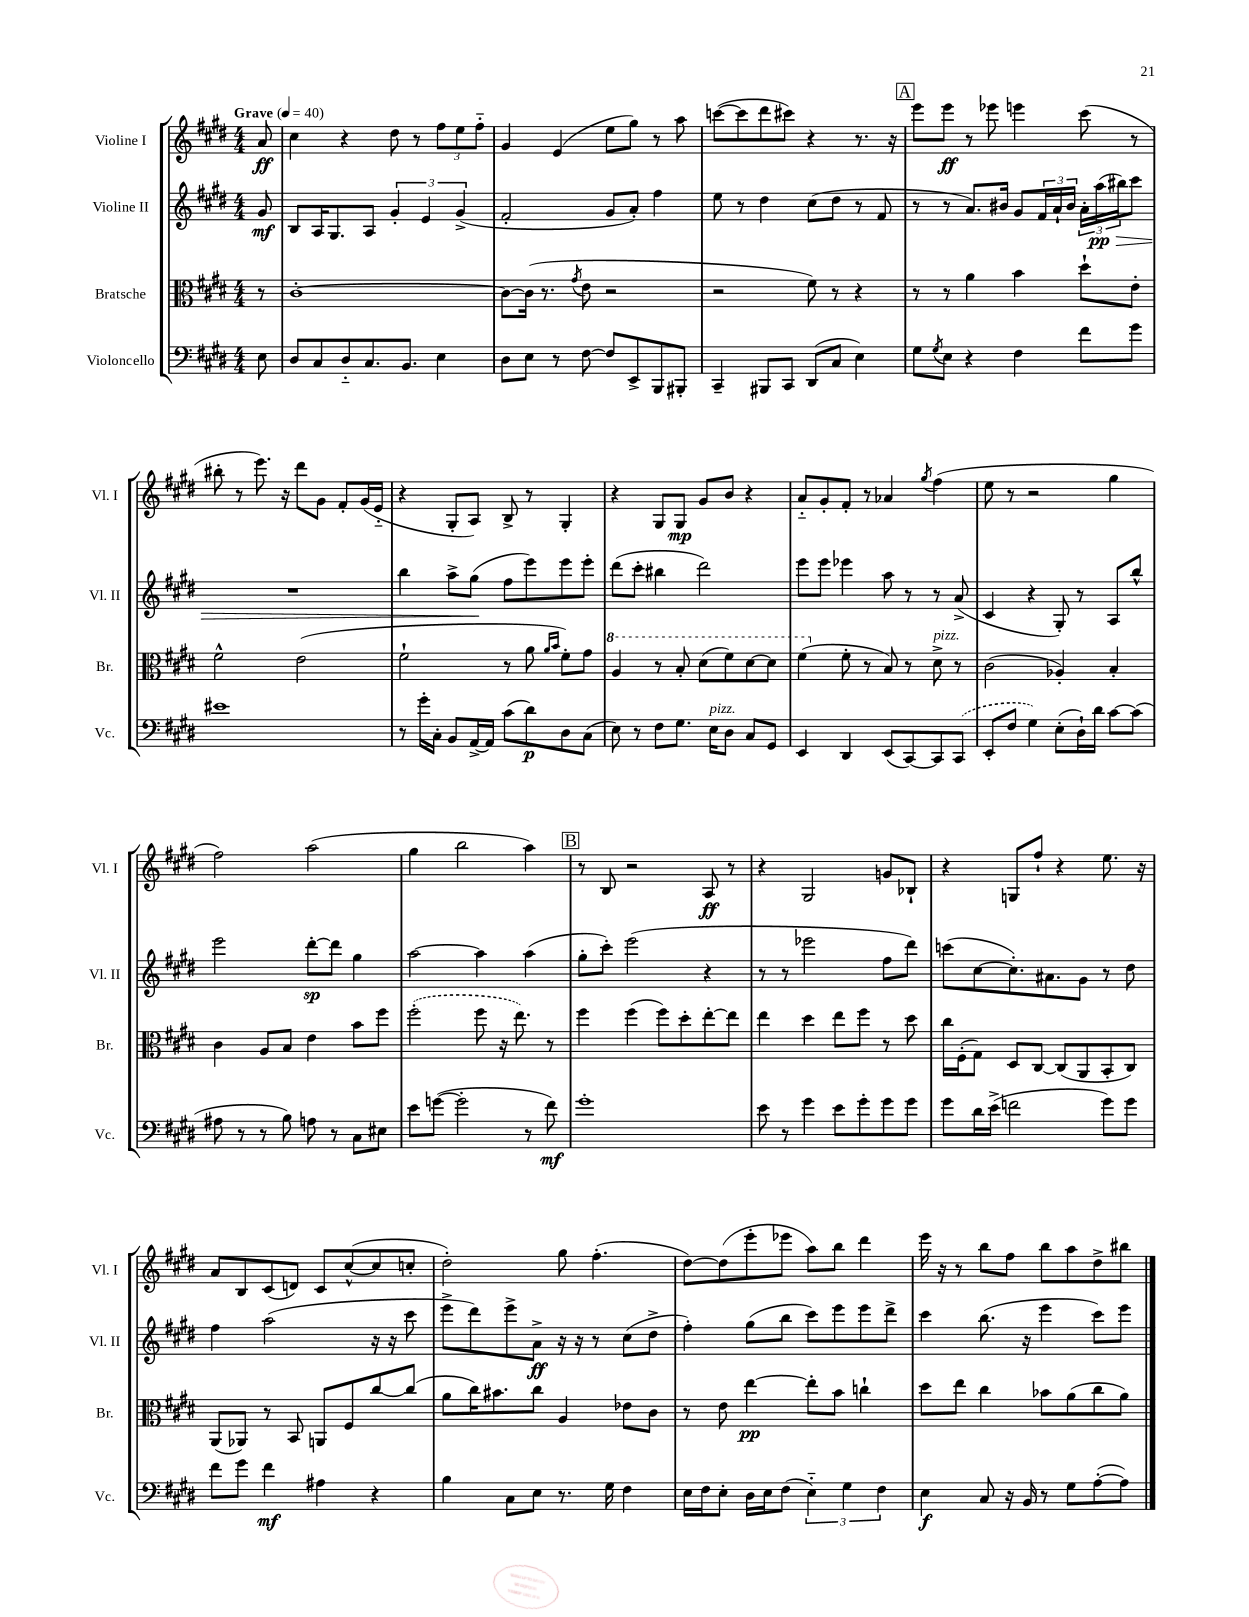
<<
\new StaffGroup <<
\new Staff = "s0" \with { instrumentName = "Violine I" shortInstrumentName = "Vl. I" } {
    \clef treble \key e \major \numericTimeSignature \time 4/4 \partial 8 \tempo "Grave" 4 = 40
    a'8\ff |
    cis''4 r4 dis''8 r8 \tuplet 3/2 { fis''8 e''8 fis''8-_ } |
    gis'4 e'4( e''8 gis''8) r8 a''8 |
    c'''8~( c'''8 dis'''8 cis'''8) r4 r8. r16 |
    \mark \markup { \box "A" } e'''8 e'''8\ff r8 ees'''8 e'''4 cis'''8( r8 |
    bis''8-. r8 e'''8.) r16 dis'''8 gis'8 fis'8-. gis'16( e'16-_ |
    r4 gis8-. a8) b8-> r8 gis4-. |
    r4 gis8 gis8\mp gis'8 b'8 r4 |
    a'8-_ gis'8-. fis'8-. r8 aes'4 \acciaccatura { gis''8 } fis''4( |
    e''8 r8 r2 gis''4 |
    fis''2) a''2( |
    gis''4 b''2 a''4) |
    \mark \markup { \box "B" } r8 b8 r2 a8\ff r8 |
    r4 gis2 g'8 bes8-! |
    r4 g8 fis''8-! r4 e''8. r16 |
    a'8 b8 cis'8( d'8) cis'8 cis''8~-^( cis''8 c''8-. |
    dis''2-.) gis''8 fis''4.-.( |
    dis''8~) dis''8( e'''8-. ees'''8 a''8) b''8 dis'''4 |
    e'''16 r16 r8 b''8 fis''8 b''8 a''8 dis''8-> bis''8 \bar "|." |
}
\new Staff = "s1" \with { instrumentName = "Violine II" shortInstrumentName = "Vl. II" } {
    \clef treble \key e \major \numericTimeSignature \time 4/4 \partial 8
    gis'8\mf |
    b8 a16 gis8. a8 \tuplet 3/2 { gis'4-. e'4 gis'4->( } |
    fis'2-. gis'8 a'8-.) fis''4 |
    e''8 r8 dis''4 cis''8( dis''8 r8 fis'8 |
    \mark \markup { \box "A" } r8 r8 a'8.) bis'16 gis'8 \tuplet 3/2 { fis'16 a'16-! bis'16 } \tuplet 3/2 { a'16-. a''16\pp\>( bis''16) } cis'''8 |
    R1 |
    b''4 a''8-> gis''8\!( fis''8 e'''8) e'''8 e'''8-. |
    dis'''8( cis'''8-. bis''4 dis'''2) |
    e'''8 e'''8 ees'''4 a''8 r8 r8 a'8->( |
    cis'4 r4 gis8-.) r8 a8 b''8-^ |
    e'''2 dis'''8~-.\sp dis'''8 gis''4 |
    a''2~ a''4 a''4( |
    \mark \markup { \box "B" } gis''8-. cis'''8-.) e'''2( r4 |
    r8 r8 ees'''2 fis''8 dis'''8) |
    c'''8( cis''8~ cis''8.-.) ais'8. gis'8 r8 dis''8 |
    fis''4 a''2( r16 r16 cis'''8 |
    e'''8-> dis'''8) e'''8-> a'8->\ff r16 r16 r8 cis''8( dis''8-> |
    fis''4-.) gis''8( b''8 cis'''8) e'''8 e'''8 dis'''8-> |
    cis'''4 b''8.( r16 e'''4 cis'''8) e'''8 \bar "|." |
}
\new Staff = "s2" \with { instrumentName = "Bratsche" shortInstrumentName = "Br." } {
    \clef alto \key e \major \numericTimeSignature \time 4/4 \partial 8
    r8 |
    cis'1~-. |
    cis'8~ cis'16( r8. \acciaccatura { gis'8 } e'8 r2 |
    r2 fis'8) r8 r4 |
    \mark \markup { \box "A" } r8 r8 a'4 b'4 dis''8-! e'8-. |
    fis'2-^ e'2( |
    fis'2-! r8 a'8 \grace { a'16 b'16 } fis'8-.) gis'8 |
    \ottava #1 a'4 r8 b'8-. dis''8( fis''8) dis''8~ dis''8 |
    fis''4( \ottava #0 fis'8-. r8 b8) r8 dis'8->^\markup { \italic "pizz." } r8 |
    cis'2( aes4-.) b4-. |
    cis'4 a8 b8 e'4 b'8 fis''8 |
    \once \slurDashed fis''2-.( fis''8 r16 e''8.) r8 |
    \mark \markup { \box "B" } fis''4 fis''4( fis''8) dis''8-. e''8~-. e''8 |
    e''4 dis''4 e''8 fis''8 r8 dis''8 |
    cis''16 fis16-.( gis8) dis8 cis8~ cis8( a,8 b,8-. cis8) |
    a,8( aes,8) r8 b,8 a,8 fis8 cis''8~ cis''8( |
    a'8 cis''16) bis'8. cis''8 a4 ees'8 cis'8 |
    r8 e'8 e''4~\pp e''8-. b'8 c''4-! |
    dis''8 e''8 cis''4 bes'8 a'8( cis''8 a'8) \bar "|." |
}
\new Staff = "s3" \with { instrumentName = "Violoncello" shortInstrumentName = "Vc." } {
    \clef bass \key e \major \numericTimeSignature \time 4/4 \partial 8
    e8 |
    dis8 cis8 dis8-_ cis8. b,8. e4 |
    dis8 e8 r8 fis8~ fis8 e,8-> b,,8 bis,,8-. |
    cis,4-- bis,,8 cis,8 dis,8( cis8 e4) |
    \mark \markup { \box "A" } gis8 \acciaccatura { gis8 } e8 r4 fis4 fis'8 gis'8 |
    eis'1 |
    r8 gis'16-. cis16-. b,8 a,16~-> a,16 cis'8( dis'8\p) dis8 cis8( |
    e8) r8 fis8 gis8. e16^\markup { \italic "pizz." } dis8 cis8 gis,8 |
    e,4 dis,4 e,8( cis,8~) cis,8 \once \slurDashed cis,8( |
    e,8-. fis8 gis4) e8-.( dis16-!) dis'16 cis'8~ cis'8( |
    ais8 r8 r8 b8) a8 r8 cis8 eis8 |
    e'8 g'8~( g'2-. r8 fis'8\mf) |
    \mark \markup { \box "B" } gis'1-. |
    e'8 r8 gis'4 e'8 gis'8-. gis'8 gis'8 |
    gis'8 dis'16 e'16->( f'2 gis'8) gis'8 |
    fis'8 gis'8 fis'4\mf ais4 r4 |
    b4 cis8 e8 r8. gis16 fis4 |
    e16 fis16 e8-. dis16 e16 fis8( \tuplet 3/2 { e4-_) gis4 fis4 } |
    e4\f cis8 r16 b,16 r8 gis8 a8~-.( a8) \bar "|." |
}
>>
>>
\layout { \context { \Score \remove "Bar_number_engraver" } }
